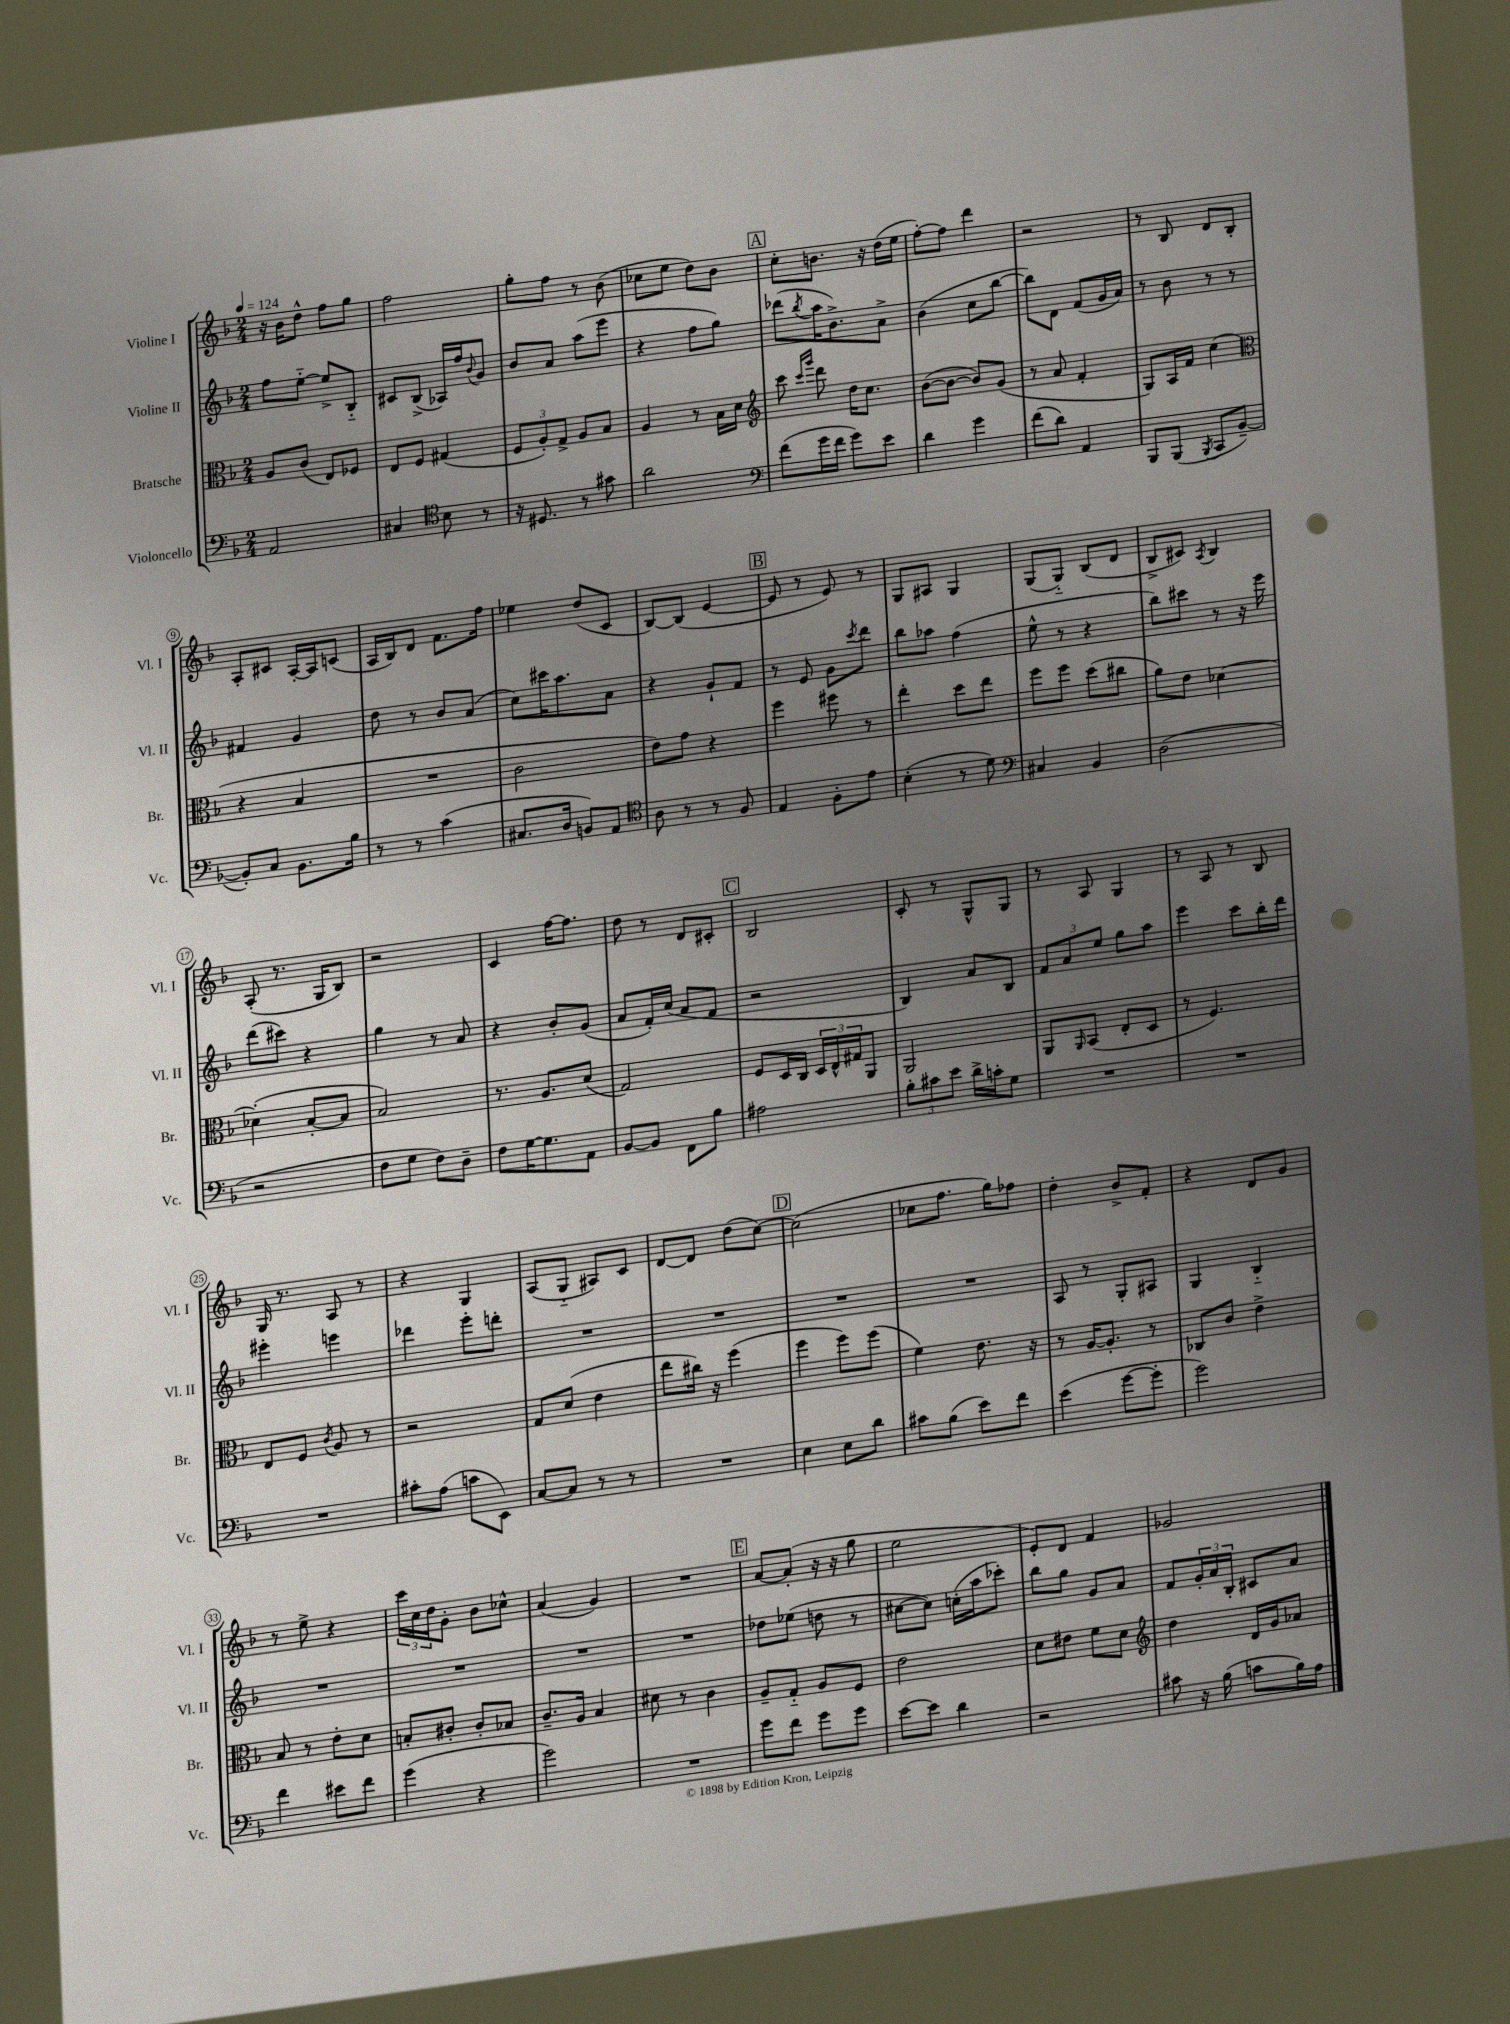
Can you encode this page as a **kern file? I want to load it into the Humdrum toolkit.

**kern	**kern	**kern	**kern
*part4	*part3	*part2	*part1
*staff4	*staff3	*staff2	*staff1
*I"Violoncello	*I"Bratsche	*I"Violine II	*I"Violine I
*I'Vc.	*I'Br.	*I'Vl. II	*I'Vl. I
*clefF4	*clefC3	*clefG2	*clefG2
*k[b-]	*k[b-]	*k[b-]	*k[b-]
*M2/4	*M2/4	*M2/4	*M2/4
*MM124	*MM124	*MM124	*MM124
=1	=1	=1	=1
2AA/	8A/L	8ff\L	16r
.	.	.	16b-\KL
.	(8c/J	[8ee\J	8dd^^\J
.	8E/L)	8ee^/L]	8ff\L
.	8F-X/J	8B-/J	8gg\J
=2	=2	=2	=2
4C#X/	8E/L	8c#X/L	2ff\
.	8F/J	(8B-^/J	.
*clefC4	*	*	*
8B-\	(4G#X/	16A-X/LL)	.
.	.	16ff/J	.
.	.	8qqb-/	.
8r	.	8g/J	.
=3	=3	=3	=3
16r	12F/L	8b-/L	8gg'\L
8.D#X/	.	.	.
.	12A'/)	.	.
.	.	8a/J	8ff\J
.	12G^/J	.	.
8r	8A/L	(8aa\L	8r
8g#X\	8B-/J	8eee\J	(8b-\
=4	=4	=4	=4
2a\	4A/	4r	8cc-X\L
.	.	.	8ee\J
.	8r	8ff\L	8dd\L)
.	16B-\LL	8gg\J)	8b-\J
.	16d\JJ	.	.
!!LO:REH:place=s1:t=A
=5	=5	=5	=5
*clefF4	*clefG2	*	*
(8f\L	8ccc\	(8ddd-X\L	8cc'\L
.	16qqccc/LL	.	.
.	16qqggg/JJ	8qbb-/	.
16g\L	8ddd\	16aa\K	8.bn\J
16f\JJ	.	8.b-^\)	.
8g\L)	16dd\KL	.	.
.	8.cc\J	.	16r
8e\J	.	8a^\J	(16dd\LL
.	.	.	16ee\JJ
=6	=6	=6	=6
4d\	([8b-\L	(4b-\	[8ff'\L)
.	8b-\J_	.	8ff\J]
4g\	8b-/L])	8cc\L	4ddd\
.	(8g/J	[8bb-\J	.
=7	=7	=7	=7
(8f\L	8r	8bb-\L])	2r
8d\J)	8a/	8d\J	.
4AA/	4f'/	(8f/L	.
.	.	16g/L	.
.	.	16a/JJ)	.
=8	=8	=8	=8
8BBB-/L	8G/L)	8r	8r
(8BBB-/J	16A/L	8b-\	8B-/
.	16f/JJ	.	.
8qBBB-/	.	.	.
8CC/L	(4cc\	8r	8d/L
[8BB-~/J	.	8r	8B-'/J
!!LO:LB:g=z
=9	=9	=9	=9
*	*clefC3	*	*
8BB-'/L])	4r	4f#X/	8A'/L
8C/J	.	.	8c#X/J
8.BB-\L	4B-/	4g/	[16A'/LL
.	.	.	16A/J]
.	.	.	(8cn/J
16B-\Jk	.	.	.
=10	=10	=10	=10
8r	2r	8dd\	16A/LL
.	.	.	16B-/J)
8r	.	8r	8d/J
(4c\	.	8b-/L	8.f\L
.	.	(8a/J	.
.	.	.	16ff\Jk
=11	=11	=11	=11
8.C#X/L	2c\	8cc\L)	4ee-X\
.	.	16ccc#X\K	.
16D/Jk	.	8.aa\	.
8BBn/L)	.	.	(8dd/L
8AA/J	.	8a\J	8c/J
=12	=12	=12	=12
*clefC4	*	*	*
8A\	8e\L)	4r	[8B-/L)
8r	8g\J	.	(8B-/J]
8r	4r	8g`/L	[4e/
8F/	.	8f/J	.
!!LO:REH:place=s1:t=B
=13	=13	=13	=13
4E/	4ff\	8r	8e/]
.	.	8e/	8r
8F'\L	8ff#X\	8g\L	8e/)
.	.	8qccc/	.
8e\J	8r	8ddd\J	8r
=14	=14	=14	=14
(4B-'\	4ee'\	8bb-\L	8G/L
.	.	8aa-X\J	8A#X/J
8r	8dd\L	(4ff\	4G/
8d\)	8ee\J	.	.
=15	=15	=15	=15
*clefF4	*	*	*
4C#X/	8ff\L	8ee^^\	(8G/L
.	8ff\J	8r	8G/J)
4BB-/	(8dd\L	4r	(8B-/L
.	8cc#X\J	.	8d/J
=16	=16	=16	=16
(2D\	8a\L)	8bb-\L)	8B-^/L
.	8e\J	8ccc#X\J	8c#X/J)
.	.	.	8qA/
.	[4d-X\	8r	4B-/
.	.	16r	.
.	.	16eee\	.
!!LO:LB:g=z
=17	=17	=17	=17
2r	(4d-X'\]	(8ddd\L	(8A'/
.	.	8ccc#X\J)	8.r
.	[8B-'/L	4r	.
.	.	.	16G/KL
.	8B-/J]	.	8B-/J)
=18	=18	=18	=18
8F\L	2B-/)	4gg\	2r
8G\J	.	.	.
8F\L)	.	8r	.
8D~\J	.	8a/	.
=19	=19	=19	=19
8F\L	8.r	4r	4c/
[16G\K	.	.	.
8.G\]	8.A/L	.	.
.	.	8b-'/L	[16ff\KL
.	.	.	8.ff\J]
8AA\J	(8d/J	(8g/J	.
=20	=20	=20	=20
[8BB-/L	2G/)	8a/L	8dd\
8BB-/J]	.	16f'/L)	8r
.	.	(16cc/JJ	.
8FF\L	.	8a/L	8d/L
8B-\J	.	8f/J	8c#X'/J
!!LO:REH:place=s1:t=C
=21	=21	=21	=21
2A#X\	8F/L	2r	2B-/
.	16D/L	.	.
.	16C/JJ	.	.
.	24D/LL	.	.
.	24E^^/	.	.
.	24G#X/J	.	.
.	8AA/J	.	.
=22	=22	=22	=22
12B-'\L	2AA/	4B-/)	8c'/
12c#X\	.	.	.
.	.	.	8r
12e\J	.	.	.
16d^\LL	.	8a/L	8G^^/L
16cn'\J	.	.	.
8G\J	.	8B-/J	8G/J
=23	=23	=23	=23
2r	8AA/L	12f/L	8r
.	.	12a/	.
.	16qqAA/	.	.
.	(8BB-/J	.	8A/
.	.	12ee/J	.
.	8E'/L	8gg\L	4G/
.	8D/J	8aa\J	.
=24	=24	=24	=24
2r	8r	4eee\	8r
.	4.F/)	.	8A/
.	.	8ccc\L	8r
.	.	16bb-'\L	8B-/
.	.	16ddd\JJ	.
!!LO:LB:g=z
=25	=25	=25	=25
2r	8E/L	4eee#X'\	16G/
.	.	.	8.r
.	8F/J	.	.
.	8qc/	.	.
.	8A/	4eeen\	8A/
.	8r	.	8r
=26	=26	=26	=26
8c#X'\L	2r	4ddd-X\	4r
(8A\J	.	.	.
8cn\L	.	8eee'\L	4G/
8EE\J)	.	8dddn'\J	.
=27	=27	=27	=27
[8C/L	8G/L	2r	(8A/L
8C/J]	(8d/J	.	8G/J
8r	4e\	.	8A#X/L)
8r	.	.	8c/J
=28	=28	=28	=28
2r	8ee\L	2r	[8d/L
.	16cc#X\Jk)	.	8d/J]
.	16r	.	.
.	(4ff\	.	(8dd\L
.	.	.	[8cc\J)
!!LO:REH:place=s1:t=D
=29	=29	=29	=29
4E\	4ff\	2r	(2cc\]
8E\L	8ff\L)	.	.
8d\J	(8ff\J	.	.
=30	=30	=30	=30
8c#X\L	4f\)	2r	8cc-X\L
(8B-\J	.	.	8.ff\J
8e\L)	8.e\	.	.
.	.	.	16gg\KL)
8f\J	.	.	8ff-X\J
.	16r	.	.
=31	=31	=31	=31
(4e\	8r	8A/	4dd'\
.	[16A/KL	8r	.
.	8.A'/J]	.	.
[8g\L	.	8G'/L	8b-^/L
8g'\J]	8r	8A#X/J	8f'/J
=32	=32	=32	=32
2g\)	8C-X/L	4G/	4r
.	8c/J	.	.
.	4e^\	4B-/	8d/L
.	.	.	8g/J
!!LO:LB:g=z
=33	=33	=33	=33
4f\	8B-/	2r	8r
.	8r	.	8ee^\
8e#X\L	8e'\L	.	4r
8f\J	8d\J	.	.
=34	=34	=34	=34
(4g\	8Bn'/L	2r	24ccc\LL
.	.	.	24cc\
.	.	.	24dd\J
.	8c#X'/J	.	8g'\J
4r	8c#'/L	.	8b-\L
.	8B-X/J	.	8cc-X^^\J
=35	=35	=35	=35
2g\)	8.c~/L	2r	(4a/
.	16A/Jk	.	.
.	4B-/	.	4g/)
=36	=36	=36	=36
2r	8d#X\	2r	2r
.	8r	.	.
.	4c\	.	.
!!LO:REH:place=s1:t=E
=37	=37	=37	=37
8g\L	8A~/L	8dd-X\L	[8a/L
8f\J	8G/J	(8ee-X\J	(8a'/J]
8g\L	8A/L	8ddn\	16r
.	.	.	16r
8g\J	8F/J	8r	8gg\
=38	=38	=38	=38
[8e\L	2e\	[8cc#X\L	2ee\
8e\J]	.	8cc#\J])	.
4d\	.	(16ccn'\LL	.
.	.	16aa\J	.
.	.	8ccc-X'\J)	.
=39	=39	=39	=39
2r	8d\L	8bb-\L	8e'/L)
.	8e#X\J	8gg\J	8d/J
.	8f\L	8g/L	4f/
.	8d\J	8a/J	.
=40	=40	=40	=40
*	*clefG2	*	*
8c#X\	4dd\	8f/L	2g-X/
16r	.	24g'/L	.
.	.	24a/	.
(16B-\	.	.	.
.	.	24B-'/JJ	.
8cn\L	16d/LL	8c#X/L	.
.	16g/J	.	.
16B-\L)	8a-X/J	8a/J	.
16A\JJ	.	.	.
==	==	==	==
*-	*-	*-	*-
